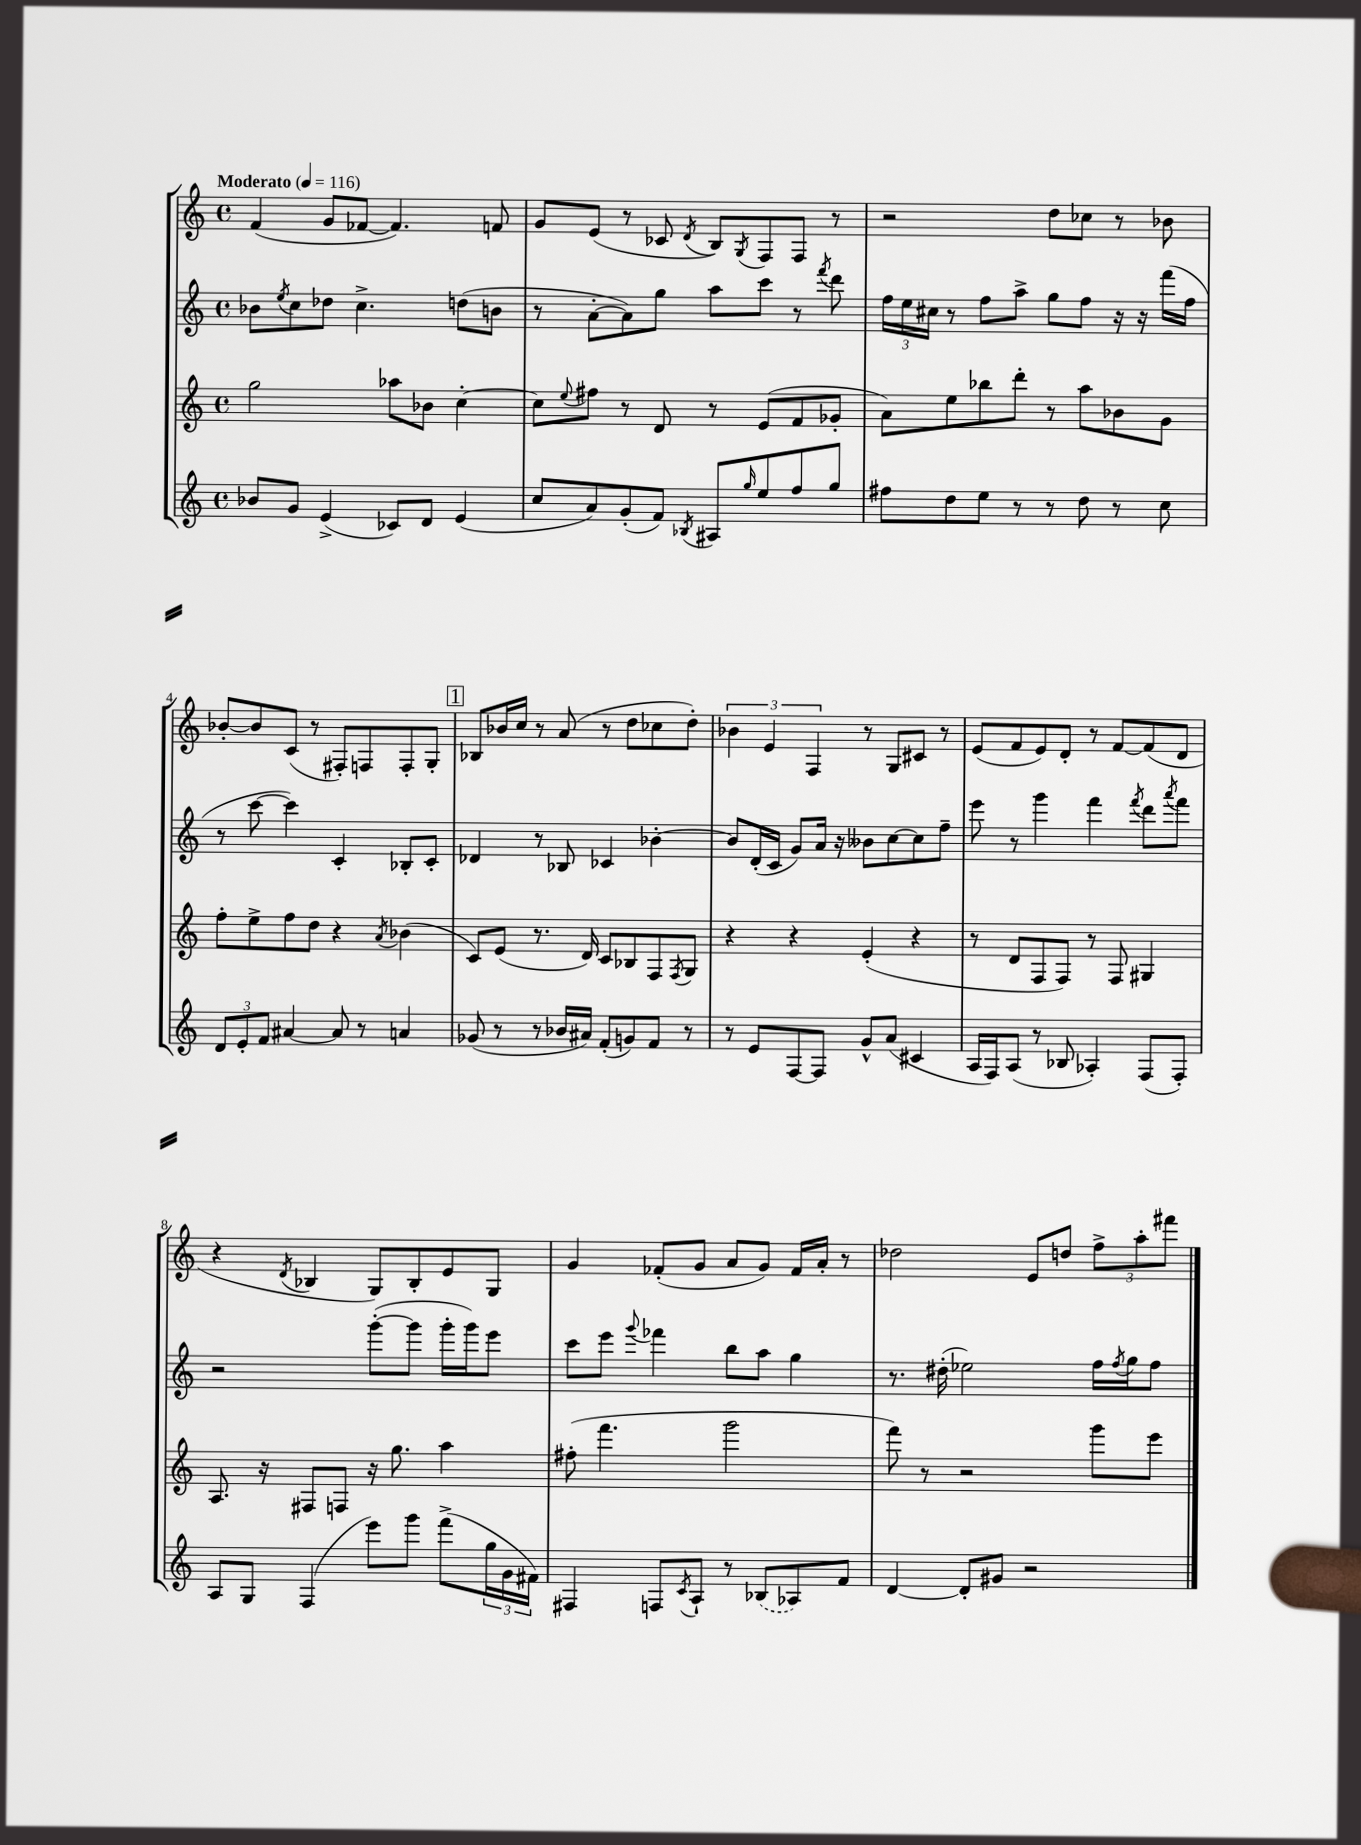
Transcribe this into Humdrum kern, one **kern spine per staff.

**kern	**kern	**kern	**kern
*staff4	*staff3	*staff2	*staff1
*clefG2	*clefG2	*clefG2	*clefG2
*k[]	*k[]	*k[]	*k[]
*M4/4	*M4/4	*M4/4	*M4/4
*met(c)	*met(c)	*met(c)	*met(c)
*MM116	*MM116	*MM116	*MM116
8b-	2gg	8b-	(4f
.	.	8qee	.
8g	.	8cc	.
(4e^	.	8dd-	8g
.	.	4.cc^	[8f-
8c-)	8aa-	.	4.f-])
8d	8b-	.	.
(4e	[4cc'	(8dd	.
.	.	8b	8f
=	=	=	=
8cc	8cc]	8r	8g
.	8qqee	.	.
8a)	8ff#	[8a'	(8e
(8g'	8r	8a])	8r
8f)	8d	8gg	8c-
8qB-	.	.	8qd
8A#	8r	8aa	8B)
16qqgg	.	.	8qG
8ee	(8e	8ccc	8F
8ff	8f	8r	8F
.	.	8qfff	.
8gg	8g-'	8ddd	8r
=	=	=	=
8ff#	8a)	24ff	2r
.	.	24ee	.
.	.	24cc#	.
8dd	8ee	8r	.
8ee	8bb-	8ff	.
8r	8ddd'	8aa^	.
8r	8r	8gg	8dd
8dd	8aa	8ff	8cc-
8r	8b-	16r	8r
.	.	16r	.
8cc	8g	(16fff	8b-
.	.	16ff	.
=	=	=	=
12d	8ff'	8r	[8b-'
12e'	.	.	.
.	8ee^	[8ccc	8b-]
12f	.	.	.
[4a#	8ff	4ccc])	(8c
.	8dd	.	8r
8a#]	4r	4c'	8F#')
8r	.	.	8F
.	8qa	.	.
4a	(4b-	8B-'	8F'
.	.	8c'	8G'
=	=	=	=
(8g-	8c)	4d-	8B-
8r	(8e	.	16b-
.	.	.	16cc
8r	8.r	8r	8r
16b-	.	8B-	(8a
16a#)	16d)	.	.
(8f'	8c	4c-	8r
8g)	8B-	.	8dd
8f	8F	[4b-'	8cc-
.	8qF	.	.
8r	8G	.	8dd')
=	=	=	=
8r	4r	8b-]	6b-
8e	.	(16d'	.
.	.	.	6e
.	.	16c	.
[8F	4r	8g)	.
.	.	.	6F
8F]	.	16a	.
.	.	16r	.
8g^^	(4e'	8b--	8r
(8a	.	[8cc	8G
4c#	4r	8cc]	8c#
.	.	8ff~	8r
=	=	=	=
16A	8r	8eee	(8e
16F)	.	.	.
(8A	8d	8r	8f
8r	8F	4ggg	8e)
8B-	8F)	.	8d'
4A-')	8r	4fff	8r
.	8F	.	[8f
.	.	8qfff	.
(8F	4G#	8ddd	(8f]
.	.	8qaaa	.
8F')	.	8fff	8d
=	=	=	=
8A	8.A	2r	4r
8G	.	.	.
.	16r	.	.
.	.	.	8qd
(4F	8F#	.	4B-
.	8F	.	.
8eee)	16r	([8ggg'	8G)
.	8.gg	.	.
8ggg	.	8ggg]	8B-'
(8fff^	4aa	16ggg'	8e
.	.	16ggg)	.
24gg	.	8eee	8G
24g	.	.	.
24f#)	.	.	.
=	=	=	=
4F#	(8ff#'	8ccc	4g
.	4.fff	8eee	.
.	.	8qqggg	.
8F	.	4fff-	(8f-'
8qc	.	.	.
8A`	.	.	8g
8r	2ggg	8bb	8a
(8B-	.	8aa	8g)
8A-)	.	4gg	16f-
.	.	.	16a'
8f	.	.	8r
=	=	=	=
[4d	8fff)	8.r	2dd-
.	8r	.	.
.	.	(16dd#'	.
8d']	2r	2ee-)	.
8g#	.	.	.
2r	.	.	8e
.	.	.	8dd
.	8ggg	16ff	12ff^
.	.	8qff	.
.	.	16gg	.
.	.	.	12aa'
.	8eee	8ff	.
.	.	.	12fff#
==	==	==	==
*-	*-	*-	*-
